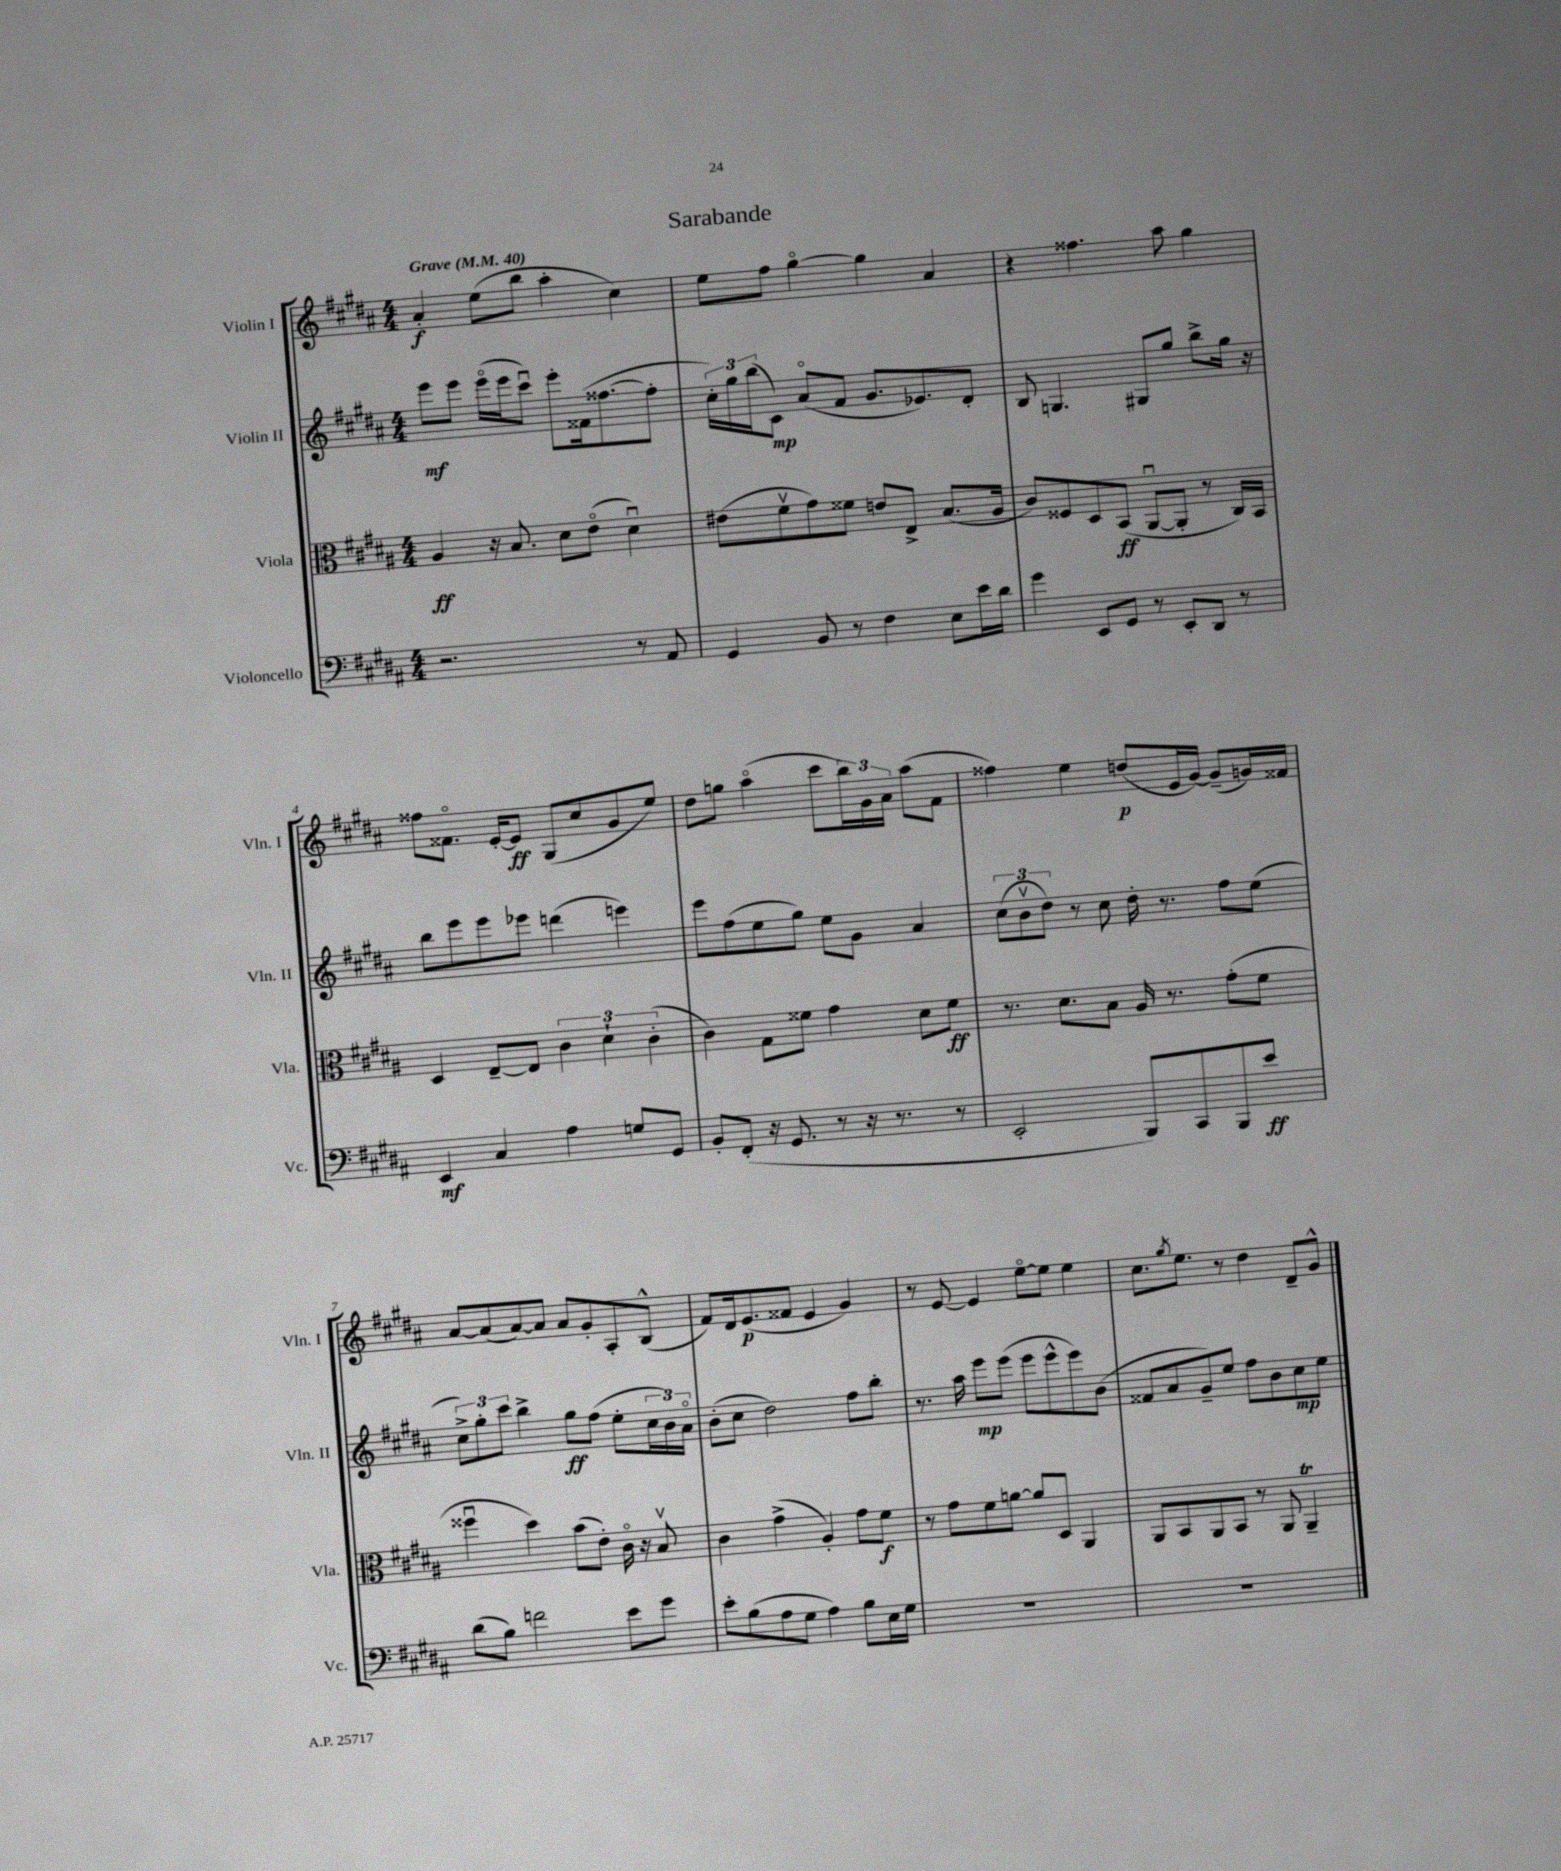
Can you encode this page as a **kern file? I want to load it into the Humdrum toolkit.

**kern	**dynam	**kern	**dynam	**kern	**dynam	**kern	**dynam
*part4	*part4	*part3	*part3	*part2	*part2	*part1	*part1
*staff4	*staff4	*staff3	*staff3	*staff2	*staff2	*staff1	*staff1
*I"Violoncello	*	*I"Viola	*	*I"Violin II	*	*I"Violin I	*
*I'Vc.	*	*I'Vla.	*	*I'Vln. II	*	*I'Vln. I	*
*clefF4	*	*clefC3	*	*clefG2	*	*clefG2	*
*k[f#c#g#d#a#]	*	*k[f#c#g#d#a#]	*	*k[f#c#g#d#a#]	*	*k[f#c#g#d#a#]	*
*M4/4	*	*M4/4	*	*M4/4	*	*M4/4	*
*MM40	*	*MM40	*	*MM40	*	*MM40	*
=1	=1	=1	=1	=1	=1	=1	=1
!	!	!	!	!	!	!LO:TX:a:B:t=Grave	!
2.r	.	4A#/	ff	8eee\L	mf	4a#'/	f
.	.	.	.	8eee\J	.	.	.
.	.	16r	.	(16eee\LL	.	(8ee\L	.
.	.	8.B/	.	16eee\J	.	.	.
.	.	.	.	8ccc#u\J)	.	8bb\J	.
.	.	8d#\L	.	8eee'\L	.	4aa#'\	.
.	.	(8e\J	.	(16f##X\k	.	.	.
.	.	.	.	[8.ff##X\	.	.	.
8r	.	4d#u\)	.	.	.	4cc#\)	.
8AA#/	.	.	.	8ff##'\J]	.	.	.
=2	=2	=2	=2	=2	=2	=2	=2
4GG#/	.	(8e#X\L	.	24cc#'\LL)	.	8ee\L	.
.	.	.	.	24gg#\	.	.	.
.	.	.	.	(24bb\J	.	.	.
.	.	8f#v\	.	8c#\J)	mp	8ff#\J	.
8BB/	.	8g#\)	.	(8a#/L	.	[4gg#\	.
8r	.	8f##X\J	.	8f#/J	.	.	.
4F#\	.	8en/L	.	8.g#/L	.	4gg#\]	.
.	.	8E^/J	.	.	.	.	.
.	.	.	.	8.e-X/)	.	.	.
8E\L	.	(8.B/L	.	.	.	4a#/	.
16e\L	.	.	.	8d#'/J	.	.	.
16d#\JJ	.	16A#/Jk	.	.	.	.	.
=3	=3	=3	=3	=3	=3	=3	=3
4g#\	.	8c#/L)	.	8B/	.	4r	.
.	.	8F##X/	.	4.Gn/	.	.	.
8EE/L	.	8D#/	.	.	.	4.ff##X\	.
8GG#/J	.	(8BB/J	ff	.	.	.	.
8r	.	[8AA#u/L	.	8G#X/L	.	.	.
8EE'/L	.	8AA#'/J]	.	8gg#/J	.	8aa#\	.
8DD#/J	.	8r	.	8bb^\L	.	4gg#\	.
8r	.	16C#/LL)	.	16gg#\Jk	.	.	.
.	.	16BB/JJ	.	16r	.	.	.
!!LO:LB:g=z
=4	=4	=4	=4	=4	=4	=4	=4
4EE/	mf	4D#/	.	8bb\L	.	8ff##X\L	.
.	.	.	.	8eee\	.	8.f##X\J	.
4C#/	.	[8E~/L	.	8eee\	.	.	.
.	.	.	.	.	.	[16e'/KL	.
.	.	8E/J]	.	8eee-X\J	.	8e/J]	ff
4A#\	.	6c#\	.	(4dddn\	.	(8G#/L	.
.	.	.	.	.	.	8cc#/	.
.	.	6d#`\	.	.	.	.	.
8Gn/L	.	.	.	4eeen\)	.	8g#/	.
.	.	(6c#'\	.	.	.	.	.
8GG#/J	.	.	.	.	.	8ee/J)	.
=5	=5	=5	=5	=5	=5	=5	=5
8BB'/L	.	4c#\)	.	8eee\L	.	8dd#\L	.
(8FF#'/J	.	.	.	(8ff#\	.	8ggn\J	.
16r	.	8G#\L	.	8ee\	.	(4aa#\	.
8.GG#/	.	.	.	.	.	.	.
.	.	8f##X\J	.	8gg#\J)	.	.	.
8r	.	4g#\	.	8ee\L	.	8ccc#\L	.
16r	.	.	.	8g#\J	.	24bb\L)	.
.	.	.	.	.	.	24g#\	.
8.r	.	.	.	.	.	.	.
.	.	.	.	.	.	24a#\JJ	.
.	.	8d#\L	.	4a#/	.	(8aa#\L	.
8r	.	8f##\J	ff	.	.	8f#\J	.
=6	=6	=6	=6	=6	=6	=6	=6
2EE'/	.	8.r	.	(12cc#\L	.	4ff##X\)	.
.	.	.	.	12bv\	.	.	.
.	.	.	.	12dd#\J)	.	.	.
.	.	8.d#\L	.	.	.	.	.
.	.	.	.	8r	.	4ee\	.
.	.	8B\J	.	8cc#\	.	.	.
8BBB/L)	.	16A#/	.	16dd#'\	.	(8ddn/L	p
.	.	8.r	.	8.r	.	.	.
8CC#/	.	.	.	.	.	16e/L	.
.	.	.	.	.	.	[16g#/JJ)	.
8BBB/	.	(8g#'\L	.	8ff#\L	.	(8g#~/L]	.
8e/J	ff	8f#\J	.	(8ee\J	.	16gn/L)	.
.	.	.	.	.	.	16f##X/JJ	.
!!LO:LB:g=z
=7	=7	=7	=7	=7	=7	=7	=7
(8d#\L	.	4ff##Xu\	.	12cc#^\L)	.	[8a#/L	.
.	.	.	.	12gg#'\	.	.	.
8B\J)	.	.	.	.	.	(8a#/]	.
.	.	.	.	12ccc#\J	.	.	.
2fn\	.	4dd#\)	.	4bb^\	.	[8a#/)	.
.	.	.	.	.	.	8a#/J]	.
.	.	(8b\L	.	8gg#\L	ff	8a#/L	.
.	.	8e'\J)	.	(8ff#\J	.	8g#'/	.
8e\L	.	16c#\	.	8ee'\L	.	8A#'/	.
.	.	16r	.	.	.	.	.
8g#\J	.	8Bv/	.	24cc#\L	.	(8B^^/J	.
.	.	.	.	24b\)	.	.	.
.	.	.	.	24a#\JJ	.	.	.
=8	=8	=8	=8	=8	=8	=8	=8
8e'\L	.	4c#\	.	(8b'\L	.	8f#/L)	.
(8B\	.	.	.	8cc#\J	.	16d#/k	.
.	.	.	.	.	.	(8.e/	p
8A#\	.	(4g#^\	.	2dd#\)	.	.	.
8G#\J	.	.	.	.	.	8f##X/J	.
4A#\)	.	4A#'/)	.	.	.	4e/	.
8B\L	.	8g#\L	.	8ff#\L	.	4g#/)	.
16E\L	.	8f#\J	f	8bb'\J	.	.	.
16G#\JJ	.	.	.	.	.	.	.
=9	=9	=9	=9	=9	=9	=9	=9
1r	.	8r	.	8.r	.	8r	.
.	.	8g#\L	.	.	.	[8e/	.
.	.	.	.	16aa#\	.	.	.
.	.	8f#\	.	8eee\L	mp	4e/]	.
.	.	[8an\J	.	(8eee\J	.	.	.
.	.	8a/L]	.	8eee\L	.	[8ee\L	.
.	.	8D#/J	.	8eee^^\	.	8ee\J]	.
.	.	4AA#/	.	8eee\)	.	4ee\	.
.	.	.	.	(8b\J	.	.	.
=10	=10	=10	=10	=10	=10	=10	=10
1r	.	8AA#/L	.	8f##X/L	.	8.cc#\L	.
.	.	8BB/	.	8a#/	.	.	.
.	.	.	.	.	.	8qgg#/	.
.	.	.	.	.	.	8.ee\J	.
.	.	8AA#/	.	8g#~/)	.	.	.
.	.	8BB/J	.	8ee/J	.	8r	.
.	.	8r	.	8ff#\L	.	4dd#\	.
.	.	8AA#/	.	8b\	.	.	.
.	.	4AA#t~/	.	8cc#\	mp	8d#~/L	.
.	.	.	.	8ee\J	.	8g#^^/J	.
==	==	==	==	==	==	==	==
*-	*-	*-	*-	*-	*-	*-	*-
